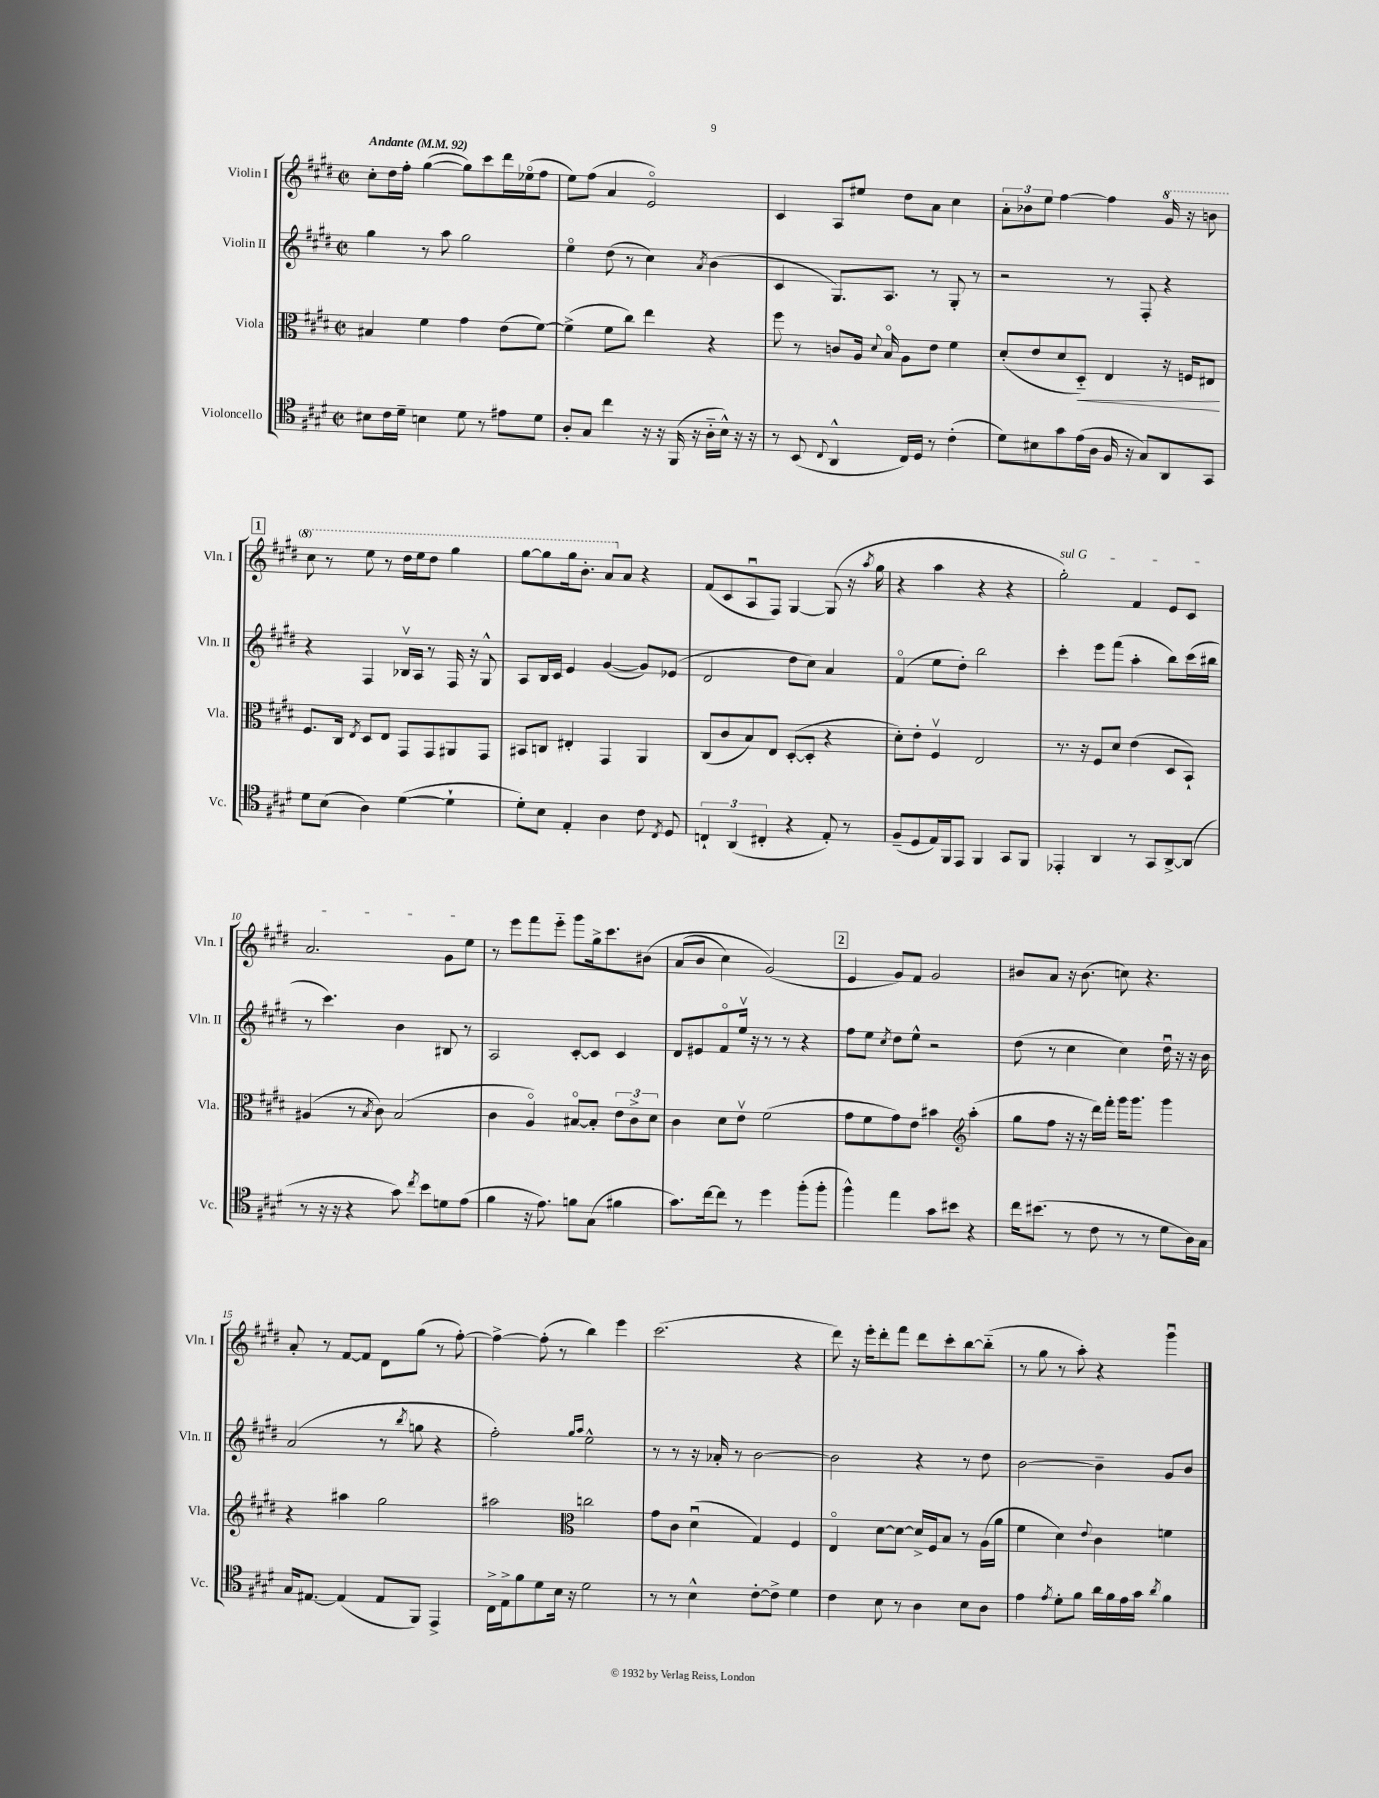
<<
\new StaffGroup <<
\new Staff = "s0" \with { instrumentName = "Violin I" shortInstrumentName = "Vln. I" } {
    \clef treble \key e \major \defaultTimeSignature \time 2/2 \tempo "Andante" 4 = 92
    \autoBeamOff cis''8[-. dis''16 fis''16]-. gis''4~( gis''8[) cis'''8 dis'''16 ees''16\flageolet( fis''8] |
    e''8[) fis''8]( a'4 e'2\flageolet) |
    cis'4 a8[ eis''8] dis''8[ a'8] cis''4 |
    \tuplet 3/2 { a'8[-. bes'8 e''8] } fis''4~ fis''4 \ottava #1 gis''16 r16 b''!8 |
    \mark \markup { \box "1" } cis'''8 r8 e'''8 r8 dis'''16[ e'''16 dis'''8] gis'''4 |
    gis'''8[~ gis'''8 gis'''16 b''8.]-. a''8[ \ottava #0 a'8] r4 |
    fis'8[( cis'8 a8\downbow fis8]) gis4~ gis8( r16 \acciaccatura { a''8 } gis''16 |
    r4 a''4 r4 r4 |
    \once \override TextSpanner.bound-details.left.text = \markup { \italic "sul G" } gis''2-.\startTextSpan) fis'4 e'8[ cis'8] |
    a'2. gis'8[ e''8]\stopTextSpan |
    r8 e'''8[ fis'''8 e'''8]-_ gis'''8[ gis''16-> cis'''8. bis'8]\( |
    a'8[( b'8] cis''4) gis'2(\) |
    \mark \markup { \box "2" } e'4 gis'8[) fis'8] gis'2 |
    bis'8[ a'8] r16 bis'8.( c''8) r4. |
    a'8-. r8 fis'8[~ fis'8] dis'8[ gis''8]( r8 fis''8~-.) |
    fis''4~-> fis''8-.( r8 b''4) e'''4 |
    cis'''2.( r4 |
    dis'''8) r16 e'''16[-. dis'''8-. fis'''8] dis'''8[ cis'''8-. b''8~ b''8]-_( |
    r8 gis''8 r8 a''8-.) r4 gis'''4\downbow \bar "|." |
}
\new Staff = "s1" \with { instrumentName = "Violin II" shortInstrumentName = "Vln. II" } {
    \clef treble \key e \major \defaultTimeSignature \time 2/2
    \autoBeamOff gis''4 r8 a''8 gis''2 |
    e''4\flageolet dis''8( r8 cis''4) \acciaccatura { a'8 } b'4( |
    cis'4 gis8.[) a8.] r8 gis8-. r8 |
    r2 r8 fis8-. r4 |
    \mark \markup { \box "1" } r4 fis4 bes16[\upbow a16] r8 fis16 r16 gis8-^ |
    a8[ b16 cis'16] e'4 gis'4~( gis'8[) ees'8]( |
    dis'2 dis''8[ cis''8]) a'4 |
    fis'4\flageolet( e''8[ dis''8]-.) b''2 |
    cis'''4-. e'''8[ fis'''8]( a''4-. b''8[) cis'''16( bis''16] |
    r8 cis'''4.) b'4 bis8 r8 |
    a2 cis'8[~-. cis'8] cis'4 |
    dis'8[ eis'8 fis'8\flageolet e''16]\upbow r16 r8 r8 r4 |
    \mark \markup { \box "2" } fis''8[ e''8] \acciaccatura { cis''8 } dis''8[ e''8]-^ r2 |
    dis''8( r8 cis''4 cis''4) dis''16\downbow r16 r16 b'16 |
    a'2( r8 \acciaccatura { b''8 } g''8 r4 |
    fis''2-.) \grace { gis''16[ a''16] } e''2-^ |
    r8 r8 r16 aes'16-. r8 b'2~ |
    b'2 r4 r8 dis''8 |
    b'2~ b'4-- gis'8[ b'8] \bar "|." |
}
\new Staff = "s2" \with { instrumentName = "Viola" shortInstrumentName = "Vla." } {
    \clef alto \key e \major \defaultTimeSignature \time 2/2
    \autoBeamOff bis4 fis'4 gis'4 e'8[( fis'8]~) |
    fis'4->( fis'8[ cis''8]) e''4 r4 |
    fis''8 r8 c'8[ a16] \appoggiatura { dis'8 } b16\flageolet a8[ e'8] fis'4 |
    dis'8[-.( e'8 dis'8 dis8]-_\<) e4 r16 f16[ eis8]\! |
    \mark \markup { \box "1" } fis8.[ cis16] \acciaccatura { e8 } dis8[ e8] gis,8[ gis,8 ais,8 gis,8] |
    bis,8[ c8] eis4-. gis,4 a,4 |
    cis8[( cis'8 b8) e8] dis8[~-.( dis8]-. r4 |
    dis'8[-.) e'8]-. fis4\upbow e2 |
    r8. r16 fis8[ dis'8] e'4( dis8[ b,8]-!) |
    ais4( r8 \acciaccatura { b8 } cis'8) b2( |
    cis'4 a4\flageolet) bis8[~\flageolet bis8]-. \tuplet 3/2 { e'8[ cis'8-> dis'8] } |
    cis'4 dis'8[ e'8]\upbow fis'2( |
    \mark \markup { \box "2" } gis'8[ fis'8 gis'8) e'8] bis'4 \clef treble a''4-.( |
    gis''8[ fis''8] r16 r16 dis'''16[) fis'''16]-. gis'''16[ gis'''8.] gis'''4 |
    r4 ais''4 gis''2 |
    ais''2 \clef alto c''2 |
    gis'8[ cis'8] dis'4\downbow( gis4) fis4 |
    e4\flageolet dis'8[~ dis'8]~ dis'16[-> fis16 b8] r8 a16[( a'16] |
    fis'4 dis'4) \appoggiatura { e'8 } cis'4 f'4 \bar "|." |
}
\new Staff = "s3" \with { instrumentName = "Violoncello" shortInstrumentName = "Vc." } {
    \clef tenor \key e \major \defaultTimeSignature \time 2/2
    \autoBeamOff bis8[ cis'16 dis'16]-- b4 dis'8 r8 eis'8[ dis'8] |
    a8[-. gis8] cis''4 r16 r16 fis,16( r16 a16[-_ b16]-^) r16 r16 |
    r8 b,8( \appoggiatura { cis8 } a,4-^ cis16[) dis16] r8 cis'4-.( |
    dis'8[) bis8 gis'8 e'16( a16] fis16 r16 gis8[) a,8 gis,8] |
    \mark \markup { \box "1" } dis'8[ b8]( a4) dis'4~( dis'4-! |
    dis'8[-.) b8] e4-. a4 cis'8 \acciaccatura { cis8 } dis8 |
    \tuplet 3/2 { c4-! a,4( cis4-. } r4 e8-.) r8 |
    fis8[--( dis8 e16) fis,16 e,8] fis,4 gis,8[ fis,8] |
    ees,4-. a,4 r8 gis,8[ a,8~-> a,8]( |
    r8 r16 r16 r4 gis'8) \acciaccatura { cis''8 } b'8[ d'8 e'8]( |
    fis'4 r16 e'8.) f'8[ gis8]( fis'4 |
    gis'8.[) cis''16~ cis''8] r8 dis''4 fis''8[-.( fis''8]-. |
    \mark \markup { \box "2" } fis''4-^) e''4 gis'8[ bis'8] r4 |
    cis''16[ bis'8.]( r8 cis'8 r8 r8 dis'8[ a16) gis16] |
    gis16[ eis8.]~ eis4( eis8[ fis,8]) e,4-> |
    cis16[-> e16-> fis'8 dis'8 b16] r16 dis'2 |
    r8 r8 b4-^ cis'8[~-. cis'8]-> dis'4 |
    cis'4 b8 r8 a4 b8[ a8] |
    e'4 \acciaccatura { e'8 } dis'8[-. fis'8] a'16[ fis'16 e'16 gis'16] \acciaccatura { a'8 } fis'4 \bar "|." |
}
>>
>>
